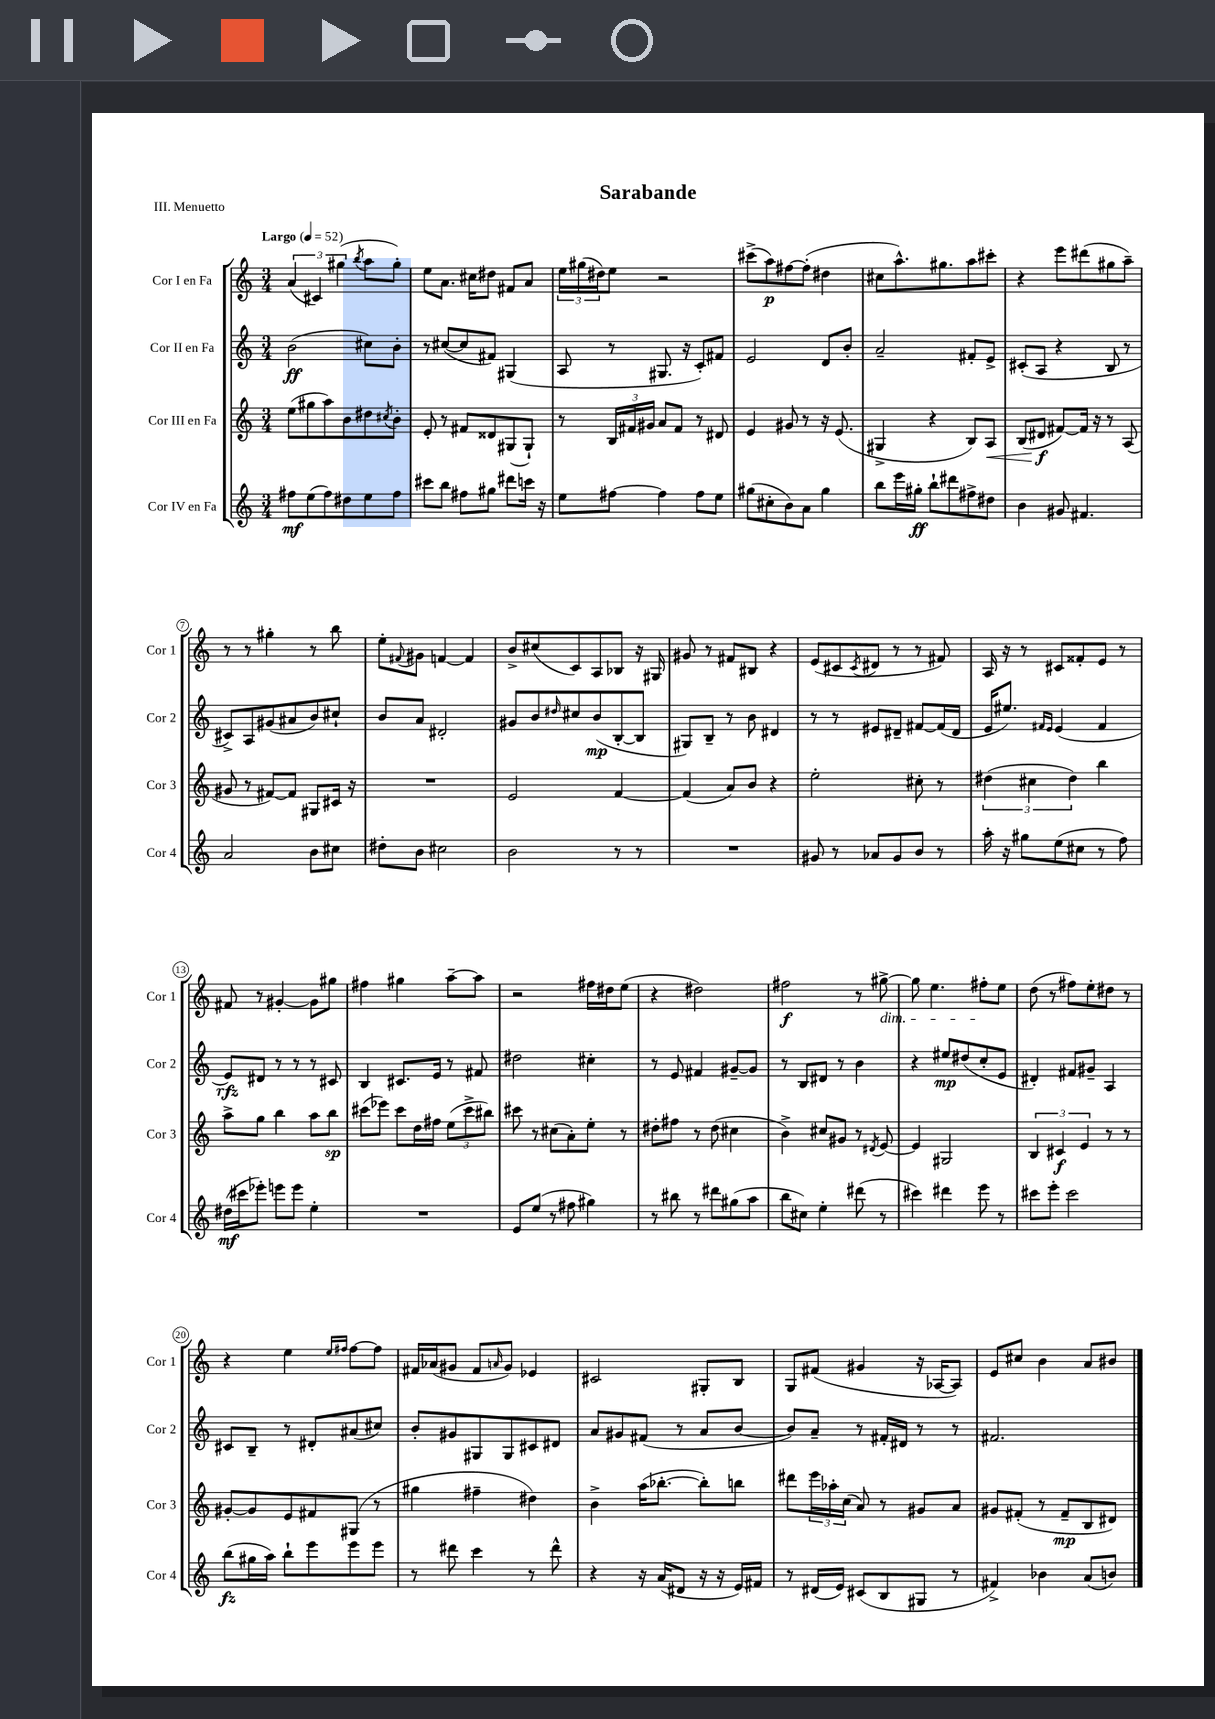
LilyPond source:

\header { title = "Sarabande" piece = "III. Menuetto" }
<<
\new StaffGroup <<
\new Staff = "s0" \with { instrumentName = "Cor I en Fa" shortInstrumentName = "Cor 1" } {
    \clef treble \key c \major \numericTimeSignature \time 3/4 \tempo "Largo" 4 = 52
    \tuplet 3/2 { a'4( cis'4) gis''4( } \acciaccatura { b''8 } a''8 gis''8-.) |
    e''8 a'8. cis''16 dis''8 fis'8 a'8 |
    \tuplet 3/2 { e''16 gis''16( dis''16) } e''8 r2 |
    cis'''8->( a''8\p) fis''8~ fis''8-.( dis''4 |
    cis''8 a''8.-^) gis''8. a''8 cis'''8-. |
    r4 e'''8 dis'''8( gis''8 a''8--) |
    r8 r8 gis''4-. r8 b''8 |
    e''8-. \appoggiatura { fis'8 } gis'8 f'4~ f'4 |
    b'8-> cis''8( c'8) a8 bes8 r16 gis16 |
    gis'8 r8 fis'8 bis8 r4 |
    e'8( cis'8 \acciaccatura { cis'8 } dis'8 r8 r8 fis'8) |
    a16 r16 r8 cis'8 fisis'8-. e'8 r8 |
    fis'8 r8 gis'4~-. gis'8 gis''8 |
    fis''4 gis''4 a''8~-- a''8 |
    r2 fis''16 dis''16 e''8( |
    r4 dis''2) |
    fis''2\f r8 gis''8~->\dim |
    gis''8 e''4. fis''8-.\! e''8 |
    d''8( r8 fis''8) e''8-. dis''8 r8 |
    r4 e''4 \grace { e''16 fis''16 } fis''8~ fis''8 |
    fis'16 aes'16( gis'8 fis'8 \grace { a'16 } gis'8) ees'4 |
    cis'2 gis8-. b8 |
    g8 fis'8( gis'4 r16 aes16~ aes8) |
    e'8 cis''8 b'4 a'8 bis'8 \bar "|." |
}
\new Staff = "s1" \with { instrumentName = "Cor II en Fa" shortInstrumentName = "Cor 2" } {
    \clef treble \key c \major \numericTimeSignature \time 3/4
    b'2\ff( cis''8) b'8-. |
    r8 cis''8~( cis''8 fis'8) gis4( |
    a8 r8 gis8. r16 c'8-.) fis'8 |
    e'2 d'8 b'8-. |
    a'2-- fis'8-. e'8-> |
    cis'8-.( a8 r4 b8 r8 |
    cis'8->) a8 gis'8( ais'8 b'8) cis''8-! |
    b'8 a'8 dis'2-. |
    gis'8 b'8 \grace { dis''16 } cis''8 b'8\mp( b8~-. b8 |
    gis8) b8-- r8 b'8 dis'4 |
    r8 r8 eis'8 dis'8-- fis'8~ fis'16( dis'16 |
    e'16 eis''8.) \grace { fis'16 e'16 } e'4( fis'4 |
    e'8\rfz) dis'8 r8 r8 r8 cis'8 |
    b4 cis'8. e'16 r8 fis'8 |
    dis''2 cis''4-. |
    r8 e'8 fis'4 gis'8~-- gis'8 |
    r8 b8 dis'8 r8 b'4 |
    r4 eis''8\mp dis''8( c''8-. e'8 |
    dis'4-.) fis'8 gis'8-- a4 |
    cis'8 b8-- r8 dis'8-. ais'8( cis''8) |
    b'8-. gis'8 gis8 gis8 cis'8 dis'8 |
    a'8 gis'8 fis'8( r8 a'8 b'8~ |
    b'8) a'8-- r8 fis'16-. dis'16 r8 r8 |
    fis'2. \bar "|." |
}
\new Staff = "s2" \with { instrumentName = "Cor III en Fa" shortInstrumentName = "Cor 3" } {
    \clef treble \key c \major \numericTimeSignature \time 3/4
    e''8( gis''8 a''8) b'8 dis''8 \acciaccatura { cis''8 } b'8-. |
    e'8-. r8 fis'8 disis'8 gis8( gis8-!) |
    r8 \tuplet 3/2 { b16 fis'16 gis'16 } a'8 fis'8 r8 dis'8 |
    e'4 gis'8 r8 r16 e'8.( |
    gis4-> r4 b8) a8\< |
    b8( dis'8\f\! fis'8~) fis'16 r16 r8 a8( |
    gis'8 r8 fis'8~) fis'8 gis8 cis'16 r16 |
    R2. |
    e'2 f'4~ |
    f'4( a'8) b'8 r4 |
    e''2-. cis''8-. r8 |
    \tuplet 3/2 { dis''4( cis''4 dis''4) } b''4 |
    a''8-> g''8 b''4 a''8 b''8\sp |
    cis'''8( ees'''8) cis'''8 d''16 fis''16 \tuplet 3/2 { e''8( cis'''8-> bis''8) } |
    cis'''8 r8 cis''8( a'8-.) e''8-. r8 |
    dis''8-. fis''8 r8 dis''8( cis''4 |
    b'4->) cis''8 gis'8 r8 \acciaccatura { dis'8 } e'8~ |
    e'4 gis2 |
    \tuplet 3/2 { b4 cis'4\f e'4 } r8 r8 |
    gis'8~-. gis'8 e'8 fis'8 gis8( r8 |
    gis''4 fis''4-- dis''4) |
    b'4-> a''16( bes''8.~-. bes''8-.) b''8 |
    dis'''8 \tuplet 3/2 { e'''16 aes''16-. c''16( } a'8) r8 gis'8 a'8 |
    gis'8 fis'8-.( r8 fis'8--\mp b8 dis'8) \bar "|." |
}
\new Staff = "s3" \with { instrumentName = "Cor IV en Fa" shortInstrumentName = "Cor 4" } {
    \clef treble \key c \major \numericTimeSignature \time 3/4
    fis''8\mf e''8( fis''8) dis''8 e''8 fis''8 |
    cis'''8 b''8 fis''8 gis''8 dis'''8 c'''16 r16 |
    e''8 fis''8~ fis''4 fis''8 e''8 |
    gis''8( cis''8-. b'8) a'8 gis''4 |
    b''8 e'''16 gis''16-.\ff b''8-! dis'''8 fis''8-> dis''8 |
    b'4 gis'8 fis'4. |
    a'2 b'8 cis''8 |
    dis''8-. b'8 cis''2 |
    b'2 r8 r8 |
    R2. |
    gis'8 r8 aes'8 gis'8 b'8 r8 |
    a''16-. r16 gis''8 e''8( cis''8 r8 f''8) |
    dis''16\mf( cis'''16 ees'''8-.) e'''8 e'''8 e''4-. |
    R2. |
    e'8 e''8( r8 fis''8 gis''4) |
    r8 bis''8 r8 dis'''8 gis''8( a''8 |
    b''8 cis''8) e''4-. dis'''8( r8 |
    cis'''4) dis'''4 e'''8 r8 |
    cis'''8 e'''8-. cis'''2 |
    b''8\fz( gis''16 a''16) b''8-! e'''8 e'''8 e'''8 |
    r8 dis'''8 c'''4 r8 dis'''8-^ |
    r4 r16 a'16( dis'8 r16 r16 e'16) fis'16 |
    r8 dis'16( e'16) cis'8( b8 gis8 r8 |
    fis'4->) bes'4 a'8( b'8) \bar "|." |
}
>>
>>
\layout { \context { \Score \override BarNumber.stencil = #(make-stencil-circler 0.1 0.3 ly:text-interface::print) } }
